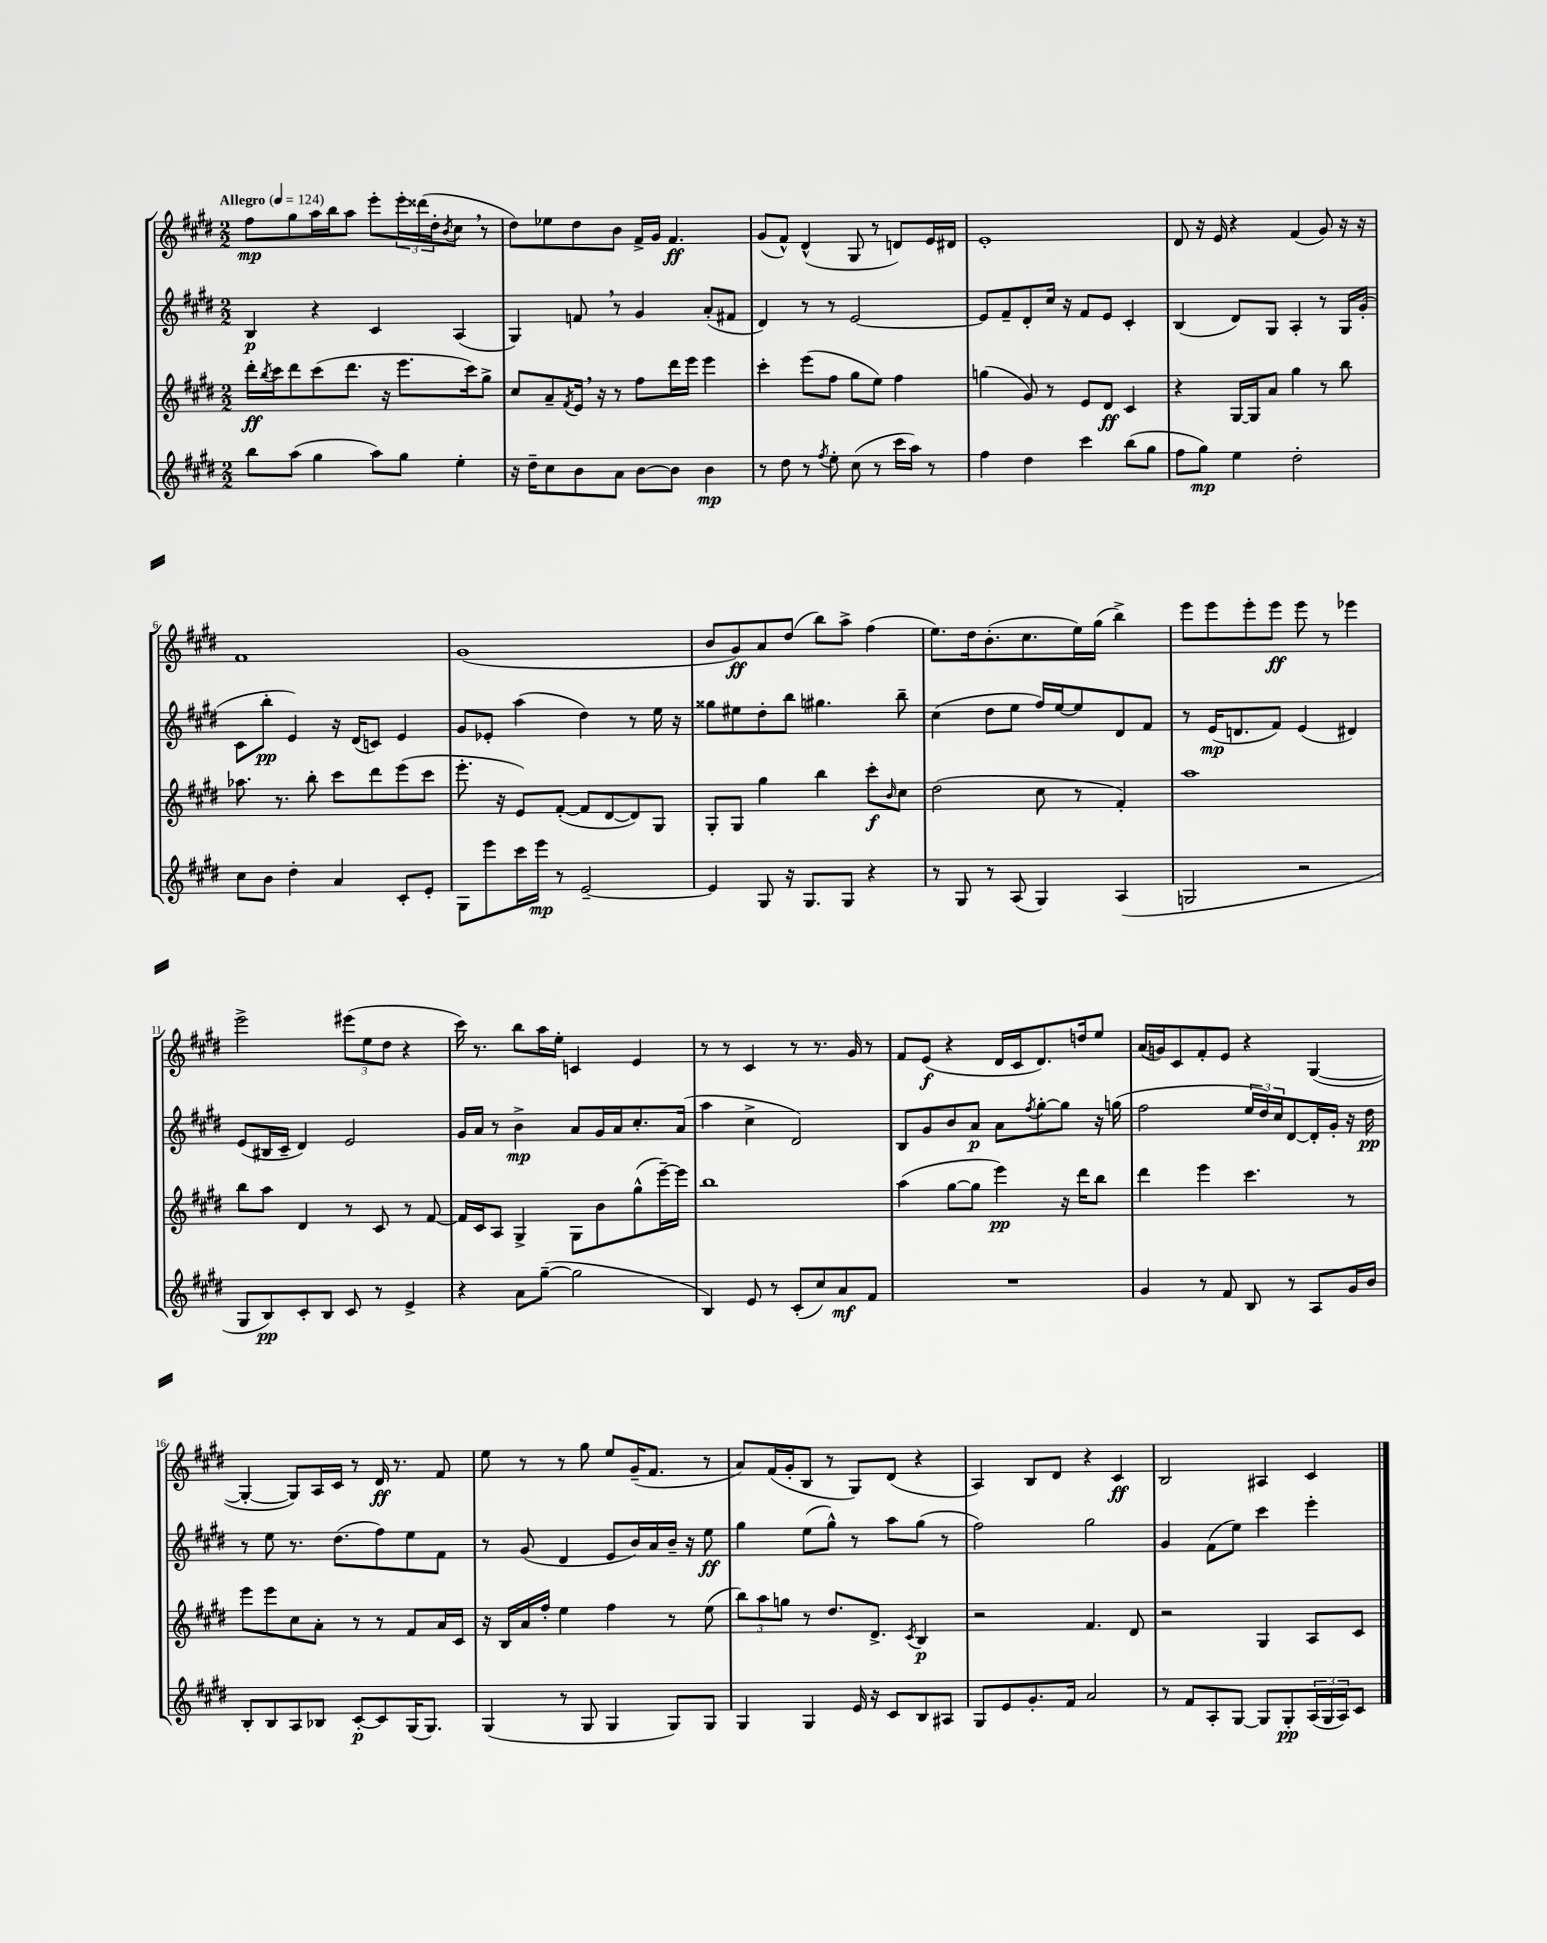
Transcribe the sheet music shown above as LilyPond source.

<<
\new StaffGroup <<
\new Staff = "s0" {
    \clef treble \key e \major \numericTimeSignature \time 2/2 \tempo "Allegro" 4 = 124
    fis''8\mp gis''8 a''16 b''16 a''8 e'''8-. \tuplet 3/2 { e'''16-. disis'''16( dis''16-. } \acciaccatura { b'8 } cis''8 \breathe r8 |
    dis''8) ees''8 dis''8 b'8 fis'16-> gis'16 fis'4.\ff |
    gis'8( fis'8-^) dis'4-^( gis8 r8 d'8) e'16 dis'16 |
    e'1-. |
    dis'8 r16 e'16 r4 fis'4( gis'8) r16 r16 |
    fis'1 |
    gis'1( |
    b'8 gis'8\ff) a'8 dis''8( b''8) a''8-> fis''4( |
    e''8.) dis''16 b'8.-.( cis''8. e''16) gis''16( b''4->) |
    e'''8 e'''8 e'''8-. e'''8\ff e'''8 r8 ees'''4 |
    e'''2-> \tuplet 3/2 { eis'''8( e''8 dis''8 } r4 |
    cis'''16) r8. b''8 a''16 e''16-. c'4 e'4 |
    r8 r8 cis'4 r8 r8. gis'16 r8 |
    fis'8 e'8\f( r4 dis'16 cis'16 dis'8.) d''16 e''8 |
    a'16( g'16) cis'8 fis'8-. e'8 r4 gis4~( |
    gis4~-. gis8) a16 cis'16 r8 dis'16\ff r8. fis'8 |
    e''8 r8 r8 gis''8 e''8 gis'16--( fis'8. r8 |
    a'8) fis'16( gis'16-. b8 r8 gis8) dis'8( r4 |
    a4) b8 dis'8 r4 cis'4\ff |
    b2 ais4 cis'4 \bar "|." |
}
\new Staff = "s1" {
    \clef treble \key e \major \numericTimeSignature \time 2/2
    b4\p r4 cis'4 a4( |
    gis4) f'8 \breathe r8 gis'4 a'8-.( fis'8 |
    dis'4) r8 r8 e'2~ |
    e'8 fis'8-- dis'8-. cis''16 r16 fis'8 e'8 cis'4-. |
    b4( dis'8) gis8 a4-. r8 gis16 gis'16-.( |
    cis'8 b''8-.\pp e'4) r16 dis'16( c'8) e'4 |
    gis'8 ees'8-. a''4( dis''4) r8 e''16 r16 |
    gisis''8 eis''8 dis''8-. b''8 gis''4. b''8-- |
    cis''4( dis''8 e''8 fis''16) e''16~ e''8 dis'8 fis'8 |
    r8 e'16\mp( d'8. fis'8) e'4( dis'4) |
    e'8( bis16 cis'16-- dis'4) e'2 |
    gis'16 a'16 r8 b'4->\mp a'8 gis'16 a'16 cis''8.-. a'16( |
    a''4 cis''4-> dis'2) |
    b8 gis'8 b'8 a'8\p a'8 \acciaccatura { fis''8 } gis''8~-. gis''8 r16 g''16( |
    fis''2 \tuplet 3/2 { e''16 dis''16) cis''16 } dis'8~ dis'16-. gis'16-. r16 dis''16\pp |
    r8 e''8 r8. dis''8.( fis''8) e''8 fis'8 |
    r8 gis'8( dis'4 e'8 b'16) a'16 b'16-- r16 e''8\ff |
    gis''4 e''8( gis''8-^) r8 a''8 gis''8( r8 |
    fis''2) gis''2 |
    gis'4 fis'8( e''8) cis'''4 e'''4-. \bar "|." |
}
\new Staff = "s2" {
    \clef treble \key e \major \numericTimeSignature \time 2/2
    dis'''16-.\ff \acciaccatura { b''8 } cis'''16 dis'''8 cis'''8( dis'''8. r16 e'''8. cis'''16) gis''8-> |
    cis''8 a'8-- \acciaccatura { fis'8 } e'16 \breathe r16 r8 fis''8 dis'''16 e'''16 e'''4 |
    cis'''4-. e'''8( fis''8 gis''8 e''8) fis''4 |
    g''4( gis'8) r8 e'8 dis'8\ff cis'4 |
    r4 gis16~ gis16 a'8 gis''4 r8 b''8 |
    aes''8. r8. b''8-. cis'''8 dis'''8 e'''8( cis'''8 |
    e'''8.-. r16 e'8) fis'8~-.( fis'8 dis'8~ dis'8) gis8 |
    gis8-. gis8 gis''4 b''4 cis'''8-.\f \grace { b'16 } cis''8 |
    dis''2( cis''8 r8 fis'4-.) |
    a''1 |
    b''8 a''8 dis'4 r8 cis'8 r8 fis'8~ |
    fis'16 cis'16 a8 gis4-> gis8 b'8 gis''8-^( e'''16~--) e'''16 |
    b''1 |
    a''4( gis''8~ gis''8 e'''4\pp) r16 dis'''16 b''8 |
    dis'''4 e'''4 cis'''4. r8 |
    e'''8 e'''8 cis''8 a'8-. r8 r8 fis'8 a'16 cis'16 |
    r16 b16 a'16 fis''16-. e''4 fis''4 r8 e''8( |
    \tuplet 3/2 { b''8) a''8 g''8 } r8 dis''8. dis'8.-> \acciaccatura { cis'8 } b4\p |
    r2 fis'4. dis'8 |
    r2 gis4 a8 cis'8 \bar "|." |
}
\new Staff = "s3" {
    \clef treble \key e \major \numericTimeSignature \time 2/2
    b''8 a''8( gis''4 a''8) gis''8 e''4-. |
    r16 dis''16-- cis''8 b'8 a'8 b'8~ b'8 b'4\mp |
    r8 dis''8 r8 \acciaccatura { fis''8 } e''8-. cis''8( r8 cis'''16 a''16) r8 |
    fis''4 dis''4 cis'''4 b''8( gis''8 |
    fis''8 gis''8\mp) e''4 dis''2-. |
    cis''8 b'8 dis''4-. a'4 cis'8-. e'8-. |
    gis8 e'''8 cis'''16 e'''16\mp r8 e'2~-- |
    e'4 gis8 r16 gis8. gis8 r4 |
    r8 gis8 r8 a8( gis4) a4( |
    g2 r2 |
    gis8 b8\pp) cis'8-. b8 cis'8 r8 e'4-> |
    r4 a'8 gis''8~--( gis''2 |
    b4) e'8 r8 cis'8-.( cis''8) a'8\mf fis'8 |
    R1 |
    gis'4 r8 fis'8 b8 r8 a8 gis'16 b'16 |
    b8-. b8 a8 bes8 cis'8~-.\p cis'8 gis16( gis8.) |
    gis4( r8 gis8 gis4 gis8) gis8 |
    gis4 gis4 e'16 r16 cis'8 b8 ais8 |
    gis8 e'8 gis'8.-. fis'16 a'2 |
    r8 fis'8 a8-. gis8~ gis8 gis8-.\pp \tuplet 3/2 { a16( gis16 a16) } cis'8 \bar "|." |
}
>>
>>
